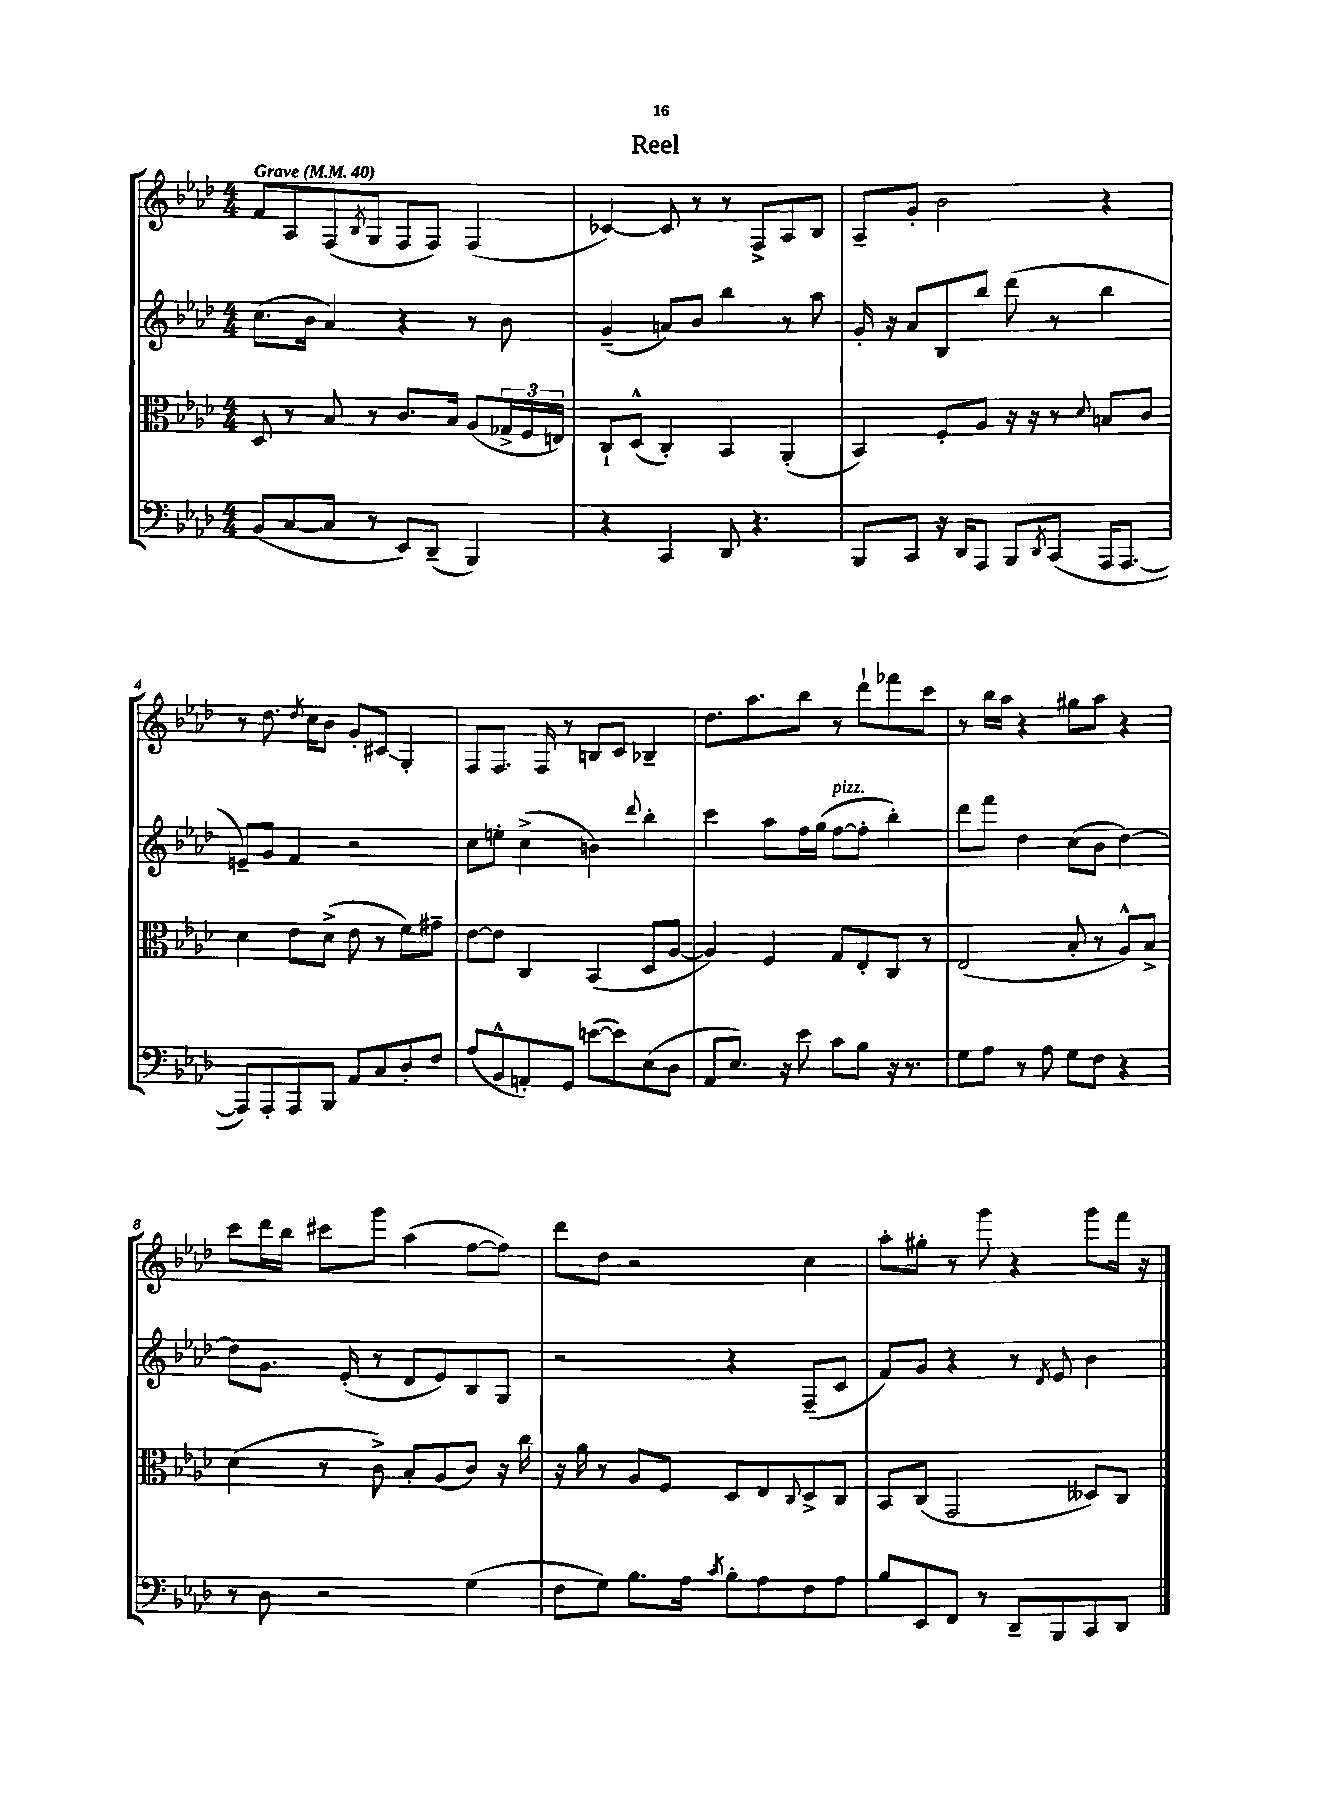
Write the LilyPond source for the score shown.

\header { title = "Reel" }
<<
\new StaffGroup <<
\new Staff = "s0" {
    \clef treble \key aes \major \numericTimeSignature \time 4/4 \tempo "Grave" 4 = 40
    f'8 aes8 f8( \acciaccatura { bes8 } g8 f8 f8) f4( |
    ces'4~) ces'8 r8 r8 f8-> aes8 bes8 |
    aes8-- g'8-. bes'2 r4 |
    r8 des''8. \acciaccatura { des''8 } c''16 bes'8 g'8-. cis'8\glissando g4-. |
    f8 f8. f16 r8 b8 c'8 bes4-- |
    des''8. aes''8. bes''8 r8 des'''8-! fes'''8 c'''8 |
    r8 bes''16 aes''16 r4 gis''8 aes''8 r4 |
    c'''8 des'''16 bes''16 cis'''8 g'''8 aes''4( f''8~ f''8) |
    des'''8 des''8 r2 c''4 |
    aes''8-. gis''8-. r8 g'''8 r4 g'''8 f'''16 r16 \bar "|." |
}
\new Staff = "s1" {
    \clef treble \key aes \major \numericTimeSignature \time 4/4
    c''8.( bes'16 aes'4) r4 r8 bes'8 |
    g'4--( a'8) bes'8 bes''4 r8 aes''8 |
    g'16-. r16 aes'8 bes8 bes''8 des'''8( r8 bes''4 |
    e'8--) g'8 f'4 r2 |
    c''8 e''8-. c''4->( b'4) \appoggiatura { des'''8 } bes''4-. |
    c'''4 aes''8 f''16 g''16( f''8~^\markup { \italic "pizz." } f''8-. bes''4-.) |
    des'''8 f'''8 des''4 c''8( bes'8 des''4~) |
    des''8 g'8. ees'16-.( r8 des'8 ees'8) bes8 g8 |
    r2 r4 f8--( c'8 |
    f'8) g'8 r4 r8 \acciaccatura { des'8 } ees'8 bes'4 \bar "|." |
}
\new Staff = "s2" {
    \clef alto \key aes \major \numericTimeSignature \time 4/4
    des8 r8 bes8 r8 c'8. bes16 aes8( \tuplet 3/2 { ges16-> f16 e16) } |
    c8-! des8-^( c4-.) bes,4 aes,4-.( |
    bes,4) f8-. aes8 r16 r16 r8 \appoggiatura { des'8 } b8 c'8 |
    des'4 ees'8 des'8->( ees'8 r8 f'8) gis'8-- |
    ees'8~ ees'8 c4 bes,4( des8 aes8~ |
    aes4) f4 g8 ees8-. c8 r8 |
    ees2( bes8-. r8 aes8-^) bes8-> |
    des'4( r8 c'8->) bes8-. aes8( c'8) r16 c''16 |
    r16 aes'16 r8 aes8 f8 des8 ees8 \appoggiatura { c8 } des8-> c8 |
    bes,8 c8( g,2 deses8) c8 \bar "|." |
}
\new Staff = "s3" {
    \clef bass \key aes \major \numericTimeSignature \time 4/4
    bes,8( c8~ c8 r8 ees,8) des,8--( bes,,4) |
    r4 c,4 des,8 r4. |
    bes,,8 c,8 r16 des,16 aes,,8 bes,,8 \acciaccatura { des,8 } c,8( aes,,16 aes,,8.~ |
    aes,,8) aes,,8-. aes,,8 bes,,8 aes,8 c8 des8-. f8 |
    aes8( bes,8-^ a,8-.) g,8 e'8~( e'8) ees8( des8 |
    aes,8 ees8.) r16 ees'8 c'8 bes8 r16 r8. |
    g8 aes8 r8 aes8 g8 f8 r4 |
    r8 des8 r2 g4( |
    f8 g8) bes8. aes16 \acciaccatura { c'8 } bes8-. aes8 f8 aes8 |
    bes8 ees,8 f,8 r8 des,8-- bes,,8 c,8 des,8 \bar "|." |
}
>>
>>
